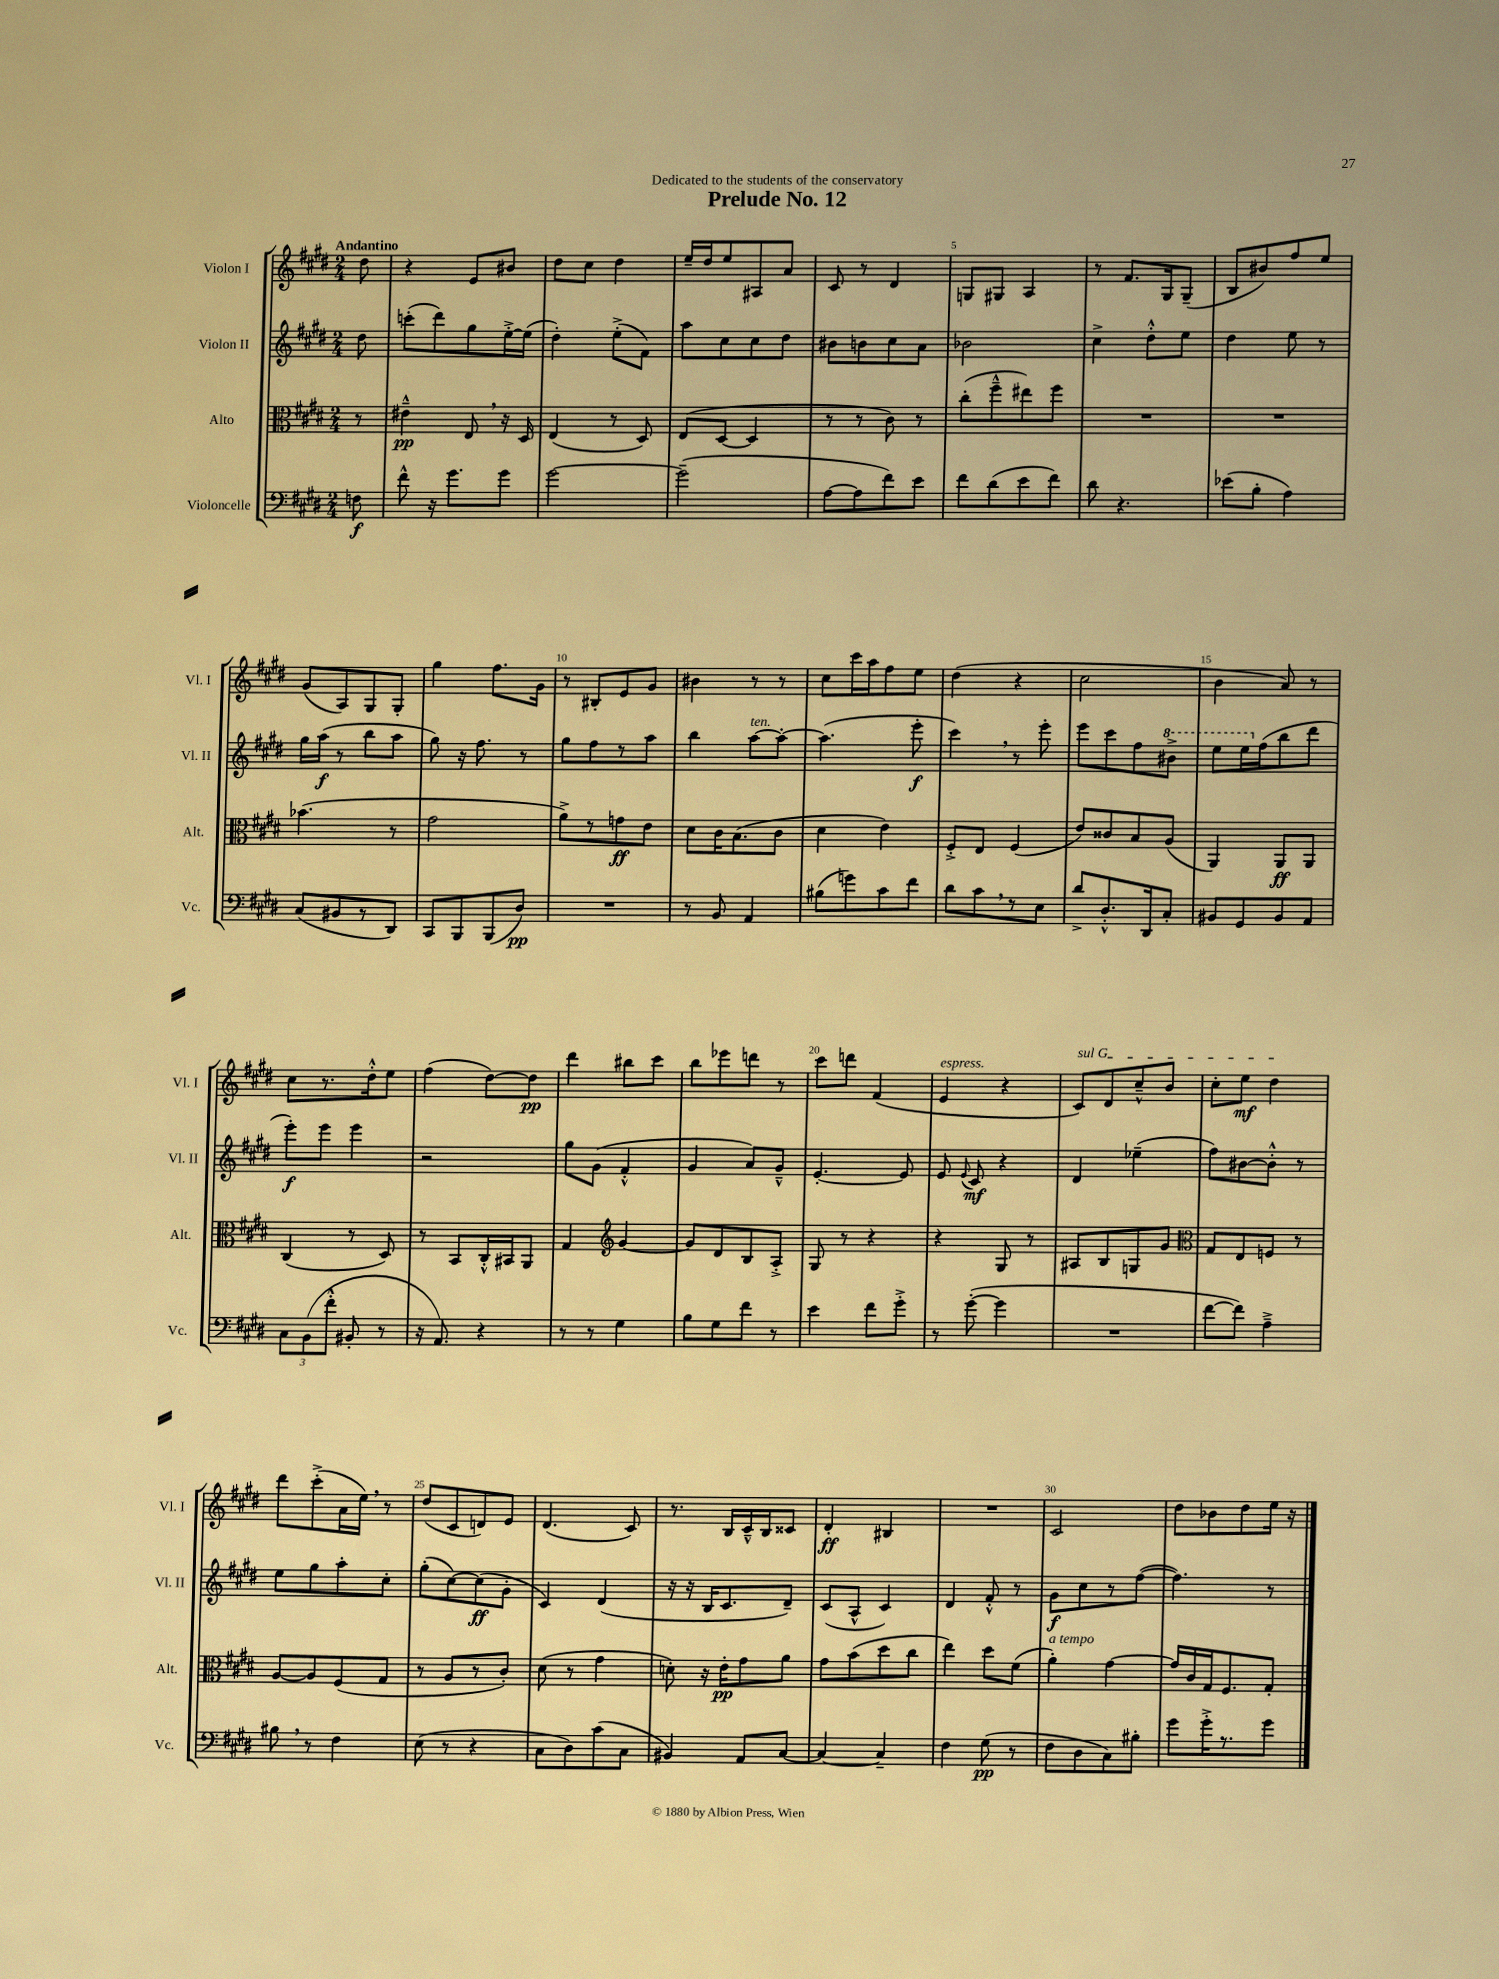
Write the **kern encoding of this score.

**kern	**kern	**kern	**kern
*staff4	*staff3	*staff2	*staff1
*clefF4	*clefC3	*clefG2	*clefG2
*k[f#c#g#d#]	*k[f#c#g#d#]	*k[f#c#g#d#]	*k[f#c#g#d#]
*M2/4	*M2/4	*M2/4	*M2/4
8F\	8r	8dd#\	8dd#\
=	=	=	=
8f#^^\	4e#~^^\	(8ccc'\L	4r
16r	.	8ddd#\)	.
8.g#\L	.	.	.
.	8E/	8gg#\	8e/L
8g#\J	16r	[16ee'^\L	8b#/J
.	16D#/	(16ee\]JJ	.
=	=	=	=
[2g#\	(4E/	4dd#'\)	8dd#\L
.	.	.	8cc#\J
.	8r	(8ee'^\L	4dd#\
.	8D#/)	8f#\J)	.
=	=	=	=
(2g#~\]	(8E/L	8aa\L	16ee~/LL
.	.	.	16dd#/J
.	[8D#/J	8cc#\	8ee/
.	4D#/]	8cc#\	8A#/
.	.	8dd#\J	8a/J
=	=	=	=
[8A\L	8r	8b#\L	8c#/
8A\]	8r	8b\	8r
8f#\)	8c#\)	8cc#\	4d#/
8e\J	8r	8a\J	.
=	=	=	=
8f#\L	(8cc#'\L	2b-\	8G/L
(8d#\	8ff#~^^\	.	8G#/J
8e\	8ee#\)	.	4A/
8f#\J)	8ff#\J	.	.
=	=	=	=
8d#\	2r	4cc#^\	8r
4.r	.	.	8.f#/L
.	.	8dd#'^^\L	.
.	.	.	16G#/k
.	.	8ee\J	(8G#~/J
=	=	=	=
(8e-\L	2r	4dd#\	8B/L
8B'\J	.	.	8b#/)
4A\)	.	8ee\	8ff#/
.	.	8r	8ee/J
=	=	=	=
(8C#/L	(4.b-\	16gg#\LL	(8g#/L
.	.	(16aa\JJ	.
8BB#/	.	8r	8A/)
8r	.	8bb\L	8G#/
8DD#/J)	8r	8aa\J	8G#'/J
=	=	=	=
8CC#/L	2g#\	8gg#\)	4gg#\
8BBB/	.	16r	.
.	.	8.ff#\	.
(8BBB/	.	.	8.ff#\L
8D#/J)	.	8r	.
.	.	.	16g#\Jk
=	=	=	=
2r	8a^\L)	8gg#\L	8r
.	8r	8ff#\	8B#'/L
.	8g\	8r	8e/
.	8e\J	8aa\J	8g#/J
=	=	=	=
8r	8d#\L	4bb\	4b#\
8BB/	16c#\K	.	.
.	(8.B\	.	.
4AA/	.	[8aa\L	8r
.	8c#\J	8aa'\_J	8r
=	=	=	=
(8B#\L	4d#\	(4.aa\]	8cc#\L
8g\)	.	.	16ccc#\L
.	.	.	16aa\J
8c#\	4e\)	.	8ff#\
8f#\J	.	8eee'\	8ee\J
=	=	=	=
8d#\L	8F#'^/L	4ccc#\)	(4dd#\
8c#\	8E/J	.	.
8r	(4F#/	8r	4r
8E\J	.	8eee'\	.
=	=	=	=
8d#^/L	8e/L)	8eee\L	2cc#\
8.D#'^^/	8c##/	8ccc#\	.
.	8B/	8ff#\	.
16DD#/k	.	.	.
8C#'/J	(8A/J	8bb#^\J	.
=	=	=	=
8BB#/L	4AA/)	8eee\L	4b\
8GG#/	.	16eee\L	.
.	.	(16ff#\J	.
8BB#/	8AA/L	8bb\	8a/)
8AA/J	8AA/J	8ddd#\J	8r
=	=	=	=
12C#\L	(4C#/	8eee'\L)	8cc#\L
(12BB\	.	.	.
.	.	8eee\J	8.r
12f#'^^\J	.	.	.
8BB#'/	8r	4eee\	.
.	.	.	16dd#'^^\k
8r	8D#/)	.	8ee\J
=	=	=	=
16r	8r	2r	(4ff#\
8.AA/)	.	.	.
.	8BB/L	.	.
4r	16C#'^^/L	.	[8dd#\L)
.	16BB#/J	.	.
.	8AA/J	.	8dd#\]J
=	=	=	=
8r	4G#/	8gg#\L	4ddd#\
8r	.	(8g#\J	.
*	*clefG2	*	*
4G#\	[4g#/	4f#'^^/	8bb#\L
.	.	.	8ccc#\J
=	=	=	=
8B\L	8g#/]L	4g#/	8bb\L
8G#\	8d#/	.	8eee-\
8f#\J	8B/	8a/L)	8ddd\J
8r	8A'^/J	8g#~^^/J	8r
=	=	=	=
4e\	8G#/	[4.e'/	8ccc#\L
.	8r	.	8ddd\J
8f#\L	4r	.	(4f#/
8g#'^\J	.	8e/]	.
=	=	=	=
8r	4r	8e/	4e/
.	.	8qqe/	.
([8g#'\	.	8c#/	.
4g#\]	8G#/	4r	4r
.	8r	.	.
=	=	=	=
2r	8A#/L	4d#/	8c#/L)
.	8B/	.	8d#/
.	8G/	(4ee-~\	8cc#~^^/
.	8g#/J	.	8b/J
=	=	=	=
*	*clefC3	*	*
[8f#\L	8G#/L	8ff#\L)	8cc#'\L
8f#\]J)	8E/	[8b#\	8ee\J
4A~^\	8F/J	8b#'^^\]J	4dd#\
.	8r	8r	.
=	=	=	=
8B#\	[8A/L	8ee\L	8ddd#\L
8r	8A/]	8gg#\	(8ccc#'^\
4F#\	(8F#/	8aa'\	16a\L
.	.	.	16ee\JJ)
.	8G#/J	8cc#'\J	8r
=	=	=	=
(8E\	8r	(8gg#'\L	(8dd#/L
8r	8A/L	[8cc#\)	8c#/
4r	8r	(8cc#\]	8d/)
.	8c#'/J)	8g#'\J	8e/J
=	=	=	=
8C#\L	(8d#\	4c#/)	(4.d#/
8D#\)	8r	.	.
(8c#\	4g#\	(4d#/	.
8C#\J	.	.	8c#/)
=	=	=	=
4BB#/)	8d'\)	16r	8.r
.	.	16r	.
.	16r	16B/LK	.
.	16e'\LK	8.c#/	16B/LL
8AA/L	8g#\	.	16c#~^^/
.	.	.	16B/J
[8C#/J	8a\J	8d#~/J)	8c##/J
=	=	=	=
4C#/_	8g#\L	(8c#/L	4d#'/
.	(8b\	8A^^/J	.
4C#~/]	8dd#\	4c#/)	4B#/
.	8cc#\J	.	.
=	=	=	=
4F#\	4ee\)	4d#/	2r
(8G#\	8dd#\L	8f#'^^/	.
8r	(8f#\J	8r	.
=	=	=	=
8F#\L	4a'\)	8g#\L	2c#/
8D#\	.	8cc#\	.
8C#\)	[4g#\	8r	.
8B#'\J	.	([8ff#\J	.
=	=	=	=
8g#\L	16g#/]LL	4.ff#\])	8dd#\L
.	16c#/	.	.
16g#'^\K	16G#/J	.	8b-\
8.r	8.F#/	.	.
.	.	.	8dd#\
8g#\J	8G#'/J	8r	16ee\Jk
.	.	.	16r
==	==	==	==
*-	*-	*-	*-
